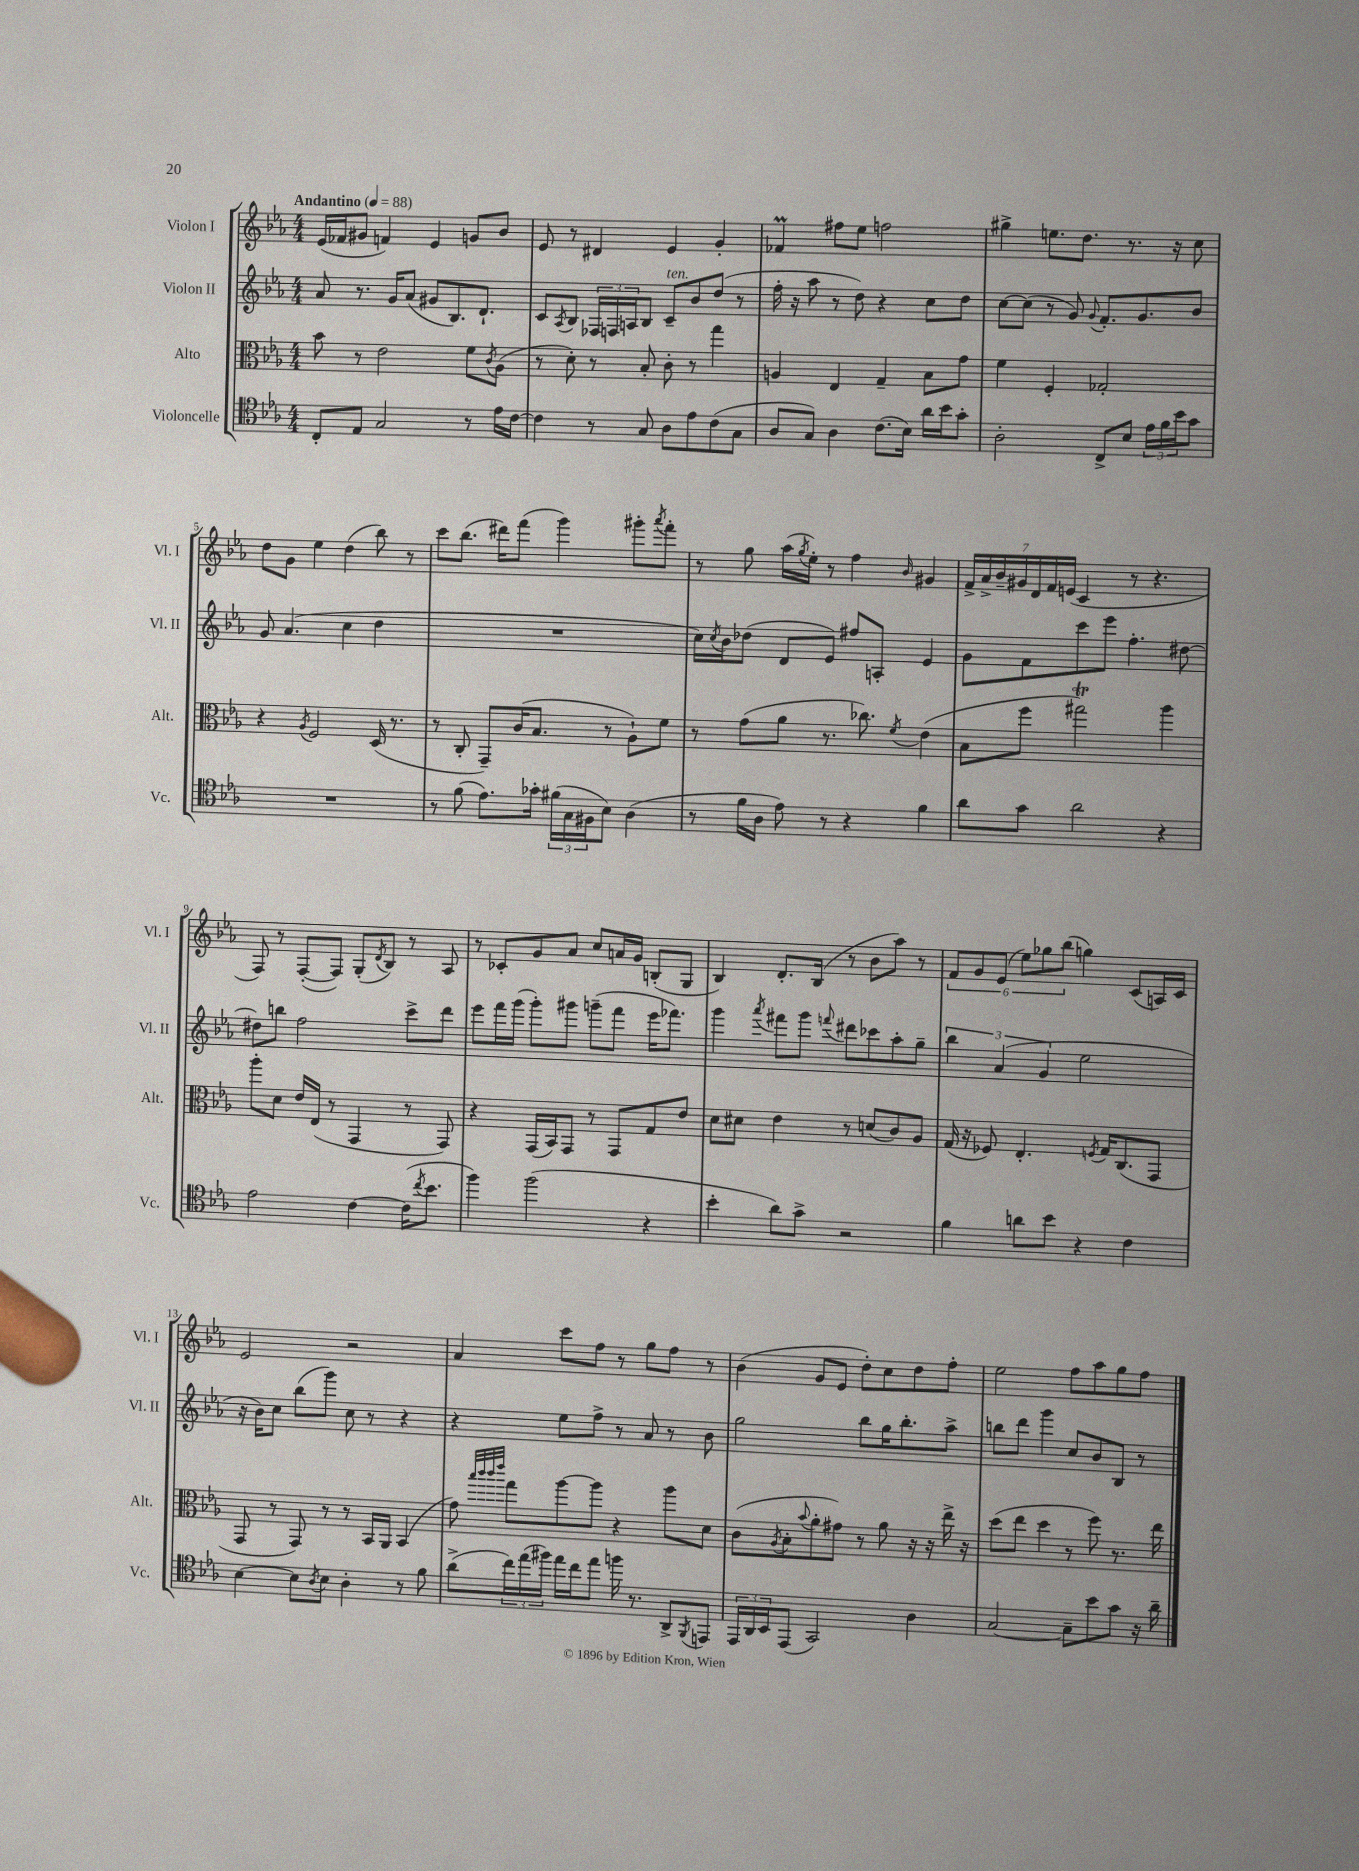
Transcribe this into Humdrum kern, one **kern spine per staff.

**kern	**kern	**kern	**kern
*staff4	*staff3	*staff2	*staff1
*clefC4	*clefC3	*clefG2	*clefG2
*k[b-e-a-]	*k[b-e-a-]	*k[b-e-a-]	*k[b-e-a-]
*M4/4	*M4/4	*M4/4	*M4/4
*MM88	*MM88	*MM88	*MM88
8C'	8b-	8a-	(16e-
.	.	.	16f-
8E-	8r	8.r	8g#
2G	2e-	.	4f)
.	.	16g	.
.	.	(8a-	.
.	.	8g#	4e-
.	.	8.B-)	.
8r	8f	.	8g
.	.	8.d`	.
.	8qc	.	.
16e-	(8A-	.	8b-
[16c	.	.	.
=	=	=	=
4c]	8r	8c	8e-
.	.	8qA-	.
.	8d')	8B-	8r
8r	8r	24F-	4d#
.	.	24F	.
.	.	24A	.
8G	8B-'	8B-	.
8A-	8c'	8c~	4e-
8e-	8r	8b-	.
(8c	4gg	(8dd	4g'
8G	.	8r	.
=	=	=	=
8A-	4A	16ff'	4f-
.	.	16r	.
8G)	.	8aa-	.
4A-	4E-	8r	8ff#
.	.	8dd)	8ee-
(8.c	4G~	4r	2ff
16B-)	.	.	.
16a-	8B-	8cc	.
16b-	.	.	.
8g'	8g	8dd	.
=	=	=	=
2A-'	4f	[8cc	4gg#^
.	.	(8cc]	.
.	4F'	8r	8.ee
.	.	8g)	.
.	.	.	8.dd
.	.	8qqg	.
8C^	2G-'	8.f'	.
8B-	.	.	8.r
.	.	8.g	.
24e-	.	.	.
24f	.	.	.
.	.	.	16r
24b-	.	.	.
8g	.	8b-	8cc
=	=	=	=
1r	4r	8g	8dd
.	.	(4.a-	8g
.	8qA-	.	.
.	2F	.	4ee-
.	.	4cc	(4dd
.	(16D	4dd	8bb-)
.	8.r	.	.
.	.	.	8r
=	=	=	=
8r	8r	1r	8ccc
(8f	8C'	.	(8.bb-
8.e-)	8GG~)	.	.
.	.	.	16ddd#)
.	(16c	.	(8fff
16g-'	8.B-	.	.
(24f#	.	.	4ggg)
24G	.	.	.
24F#	.	.	.
8B-)	8r	.	.
(4A-	8A-`)	.	8ggg#'
.	.	.	8qaaa-
.	8f	.	8fff'
=	=	=	=
8r	8r	16cc)	8r
.	.	8qcc	.
.	.	16b-	.
16f	(8g	(8dd-	8gg
16A-	.	.	.
8e-)	8a-	8d	(16aa-
.	.	.	8qgg
.	.	.	16ee-')
8r	8.r	8e-)	8r
4r	.	8ff#	4ff
.	8.cc-)	.	.
.	.	8A'	.
.	8qf	.	16qqb-
4f	(4e-	4e-	4g#
=	=	=	=
8a-	8B-	8g	28f^
.	.	.	28a-^
.	.	.	28b-~
.	.	.	28g#
8g	8ff	8f	.
.	.	.	28d
.	.	.	28f
.	.	.	(28e
2a-	2gg#)	8ccc	4c
.	.	8eee-	.
.	.	4.ff'	8r
.	.	.	4.r
4r	4aa-	.	.
.	.	[8dd#	.
=	=	=	=
2e-	8aa-'	8dd#]	8F)
.	8d	8bb	8r
.	16e-	2ff	([8F'
.	(16E-	.	.
.	8r	.	8F])
[4c	4GG	.	(8G'
.	.	.	8qd
.	.	.	8B-)
(16c]	8r	8ccc^	8r
8qcc	.	.	.
8.b-	.	.	.
.	8GG)	8ddd	8A-
=	=	=	=
4ff)	4r	8eee-	8r
.	.	16fff	8c-'
.	.	(16ggg	.
(2ff	(16GG	8ggg')	8g
.	16BB-)	.	.
.	8GG	8ggg#	8a-
.	8r	(8ggg~	8cc
.	8GG	8fff	16a
.	.	.	16g
4r	8G	16eee-	(8B'
.	.	8.fff-)	.
.	8e-	.	8G
=	=	=	=
4b-'	8d	4ggg	4B-)
.	8d#	.	.
.	.	8qaaa-	.
8a-)	4e-	8fff#	8.d'
8g^	.	8ggg	.
.	.	.	(16B-
.	.	8qqfff	.
2r	8r	8ddd#	8r
.	(8d	8ccc-	8b-
.	8c)	8aa-'	8aa-)
.	8A-	8gg~	8r
=	=	=	=
4f	(16G	6bb-	12f
.	16r	.	.
.	.	.	12g
.	8F-)	.	.
.	.	(6a-	(12e-
8a	4.E-'	.	12ee-)
.	.	6g	12gg-
8b-	.	.	.
.	.	.	(12bb-
4r	.	2ee-	4gg)
.	8qF	.	.
.	16G	.	.
.	(8.C	.	.
4c	.	.	(8c
.	8GG	.	16A)
.	.	.	16c
=	=	=	=
[4B-	8GG	16r	2e-
.	.	16b-)	.
.	8r	8cc	.
8B-]	8GG)	(8bb-	.
8qA-	.	.	.
8B-	8r	8ggg)	.
4A-'	8r	8cc	2r
.	16BB-	8r	.
.	16AA-	.	.
8r	(4BB-	4r	.
8f	.	.	.
=	=	=	=
(8a-^	8g)	4r	4a-
.	32qqbb-	.	.
.	32qqccc	.	.
.	32qqccc	.	.
.	32qqeee-	.	.
24cc)	8gg	.	.
(24ee-	.	.	.
24ff#)	.	.	.
16ee-	[8aa-	8ee-	8ccc
16cc	.	.	.
8ee-	8aa-]	8ff^	8ff
16ff	4r	8r	8r
8.r	.	.	.
.	.	8a-	8gg
8AA-^	8aa-	8r	8ff
8qFF	.	.	.
8EE	8d	8b-	8r
=	=	=	=
24EE-	(8c	2gg	(4b-
24AA-	.	.	.
24BB-	.	.	.
.	8qA-	.	.
(8EE-	8B-'	.	.
.	8qqb-	.	.
2GG)	8a-'	.	8g
.	8g#)	.	8e-
.	8r	8bb-	8dd')
.	8a-	16gg	8cc
.	.	8.bb-'	.
4A-	16r	.	8dd
.	16r	.	.
.	16ee-^	8aa-^	8ff'
.	16r	.	.
=	=	=	=
[2G	(8dd	8bb	2ee-
.	8ee-	8ddd	.
.	4dd	4ggg	.
8G~]	8r	8cc	8ff
8b-	8ff)	8b-	8aa-
8g	8.r	8B-	8gg
16r	.	8r	8ff
16a-~	16ee-	.	.
==	==	==	==
*-	*-	*-	*-
